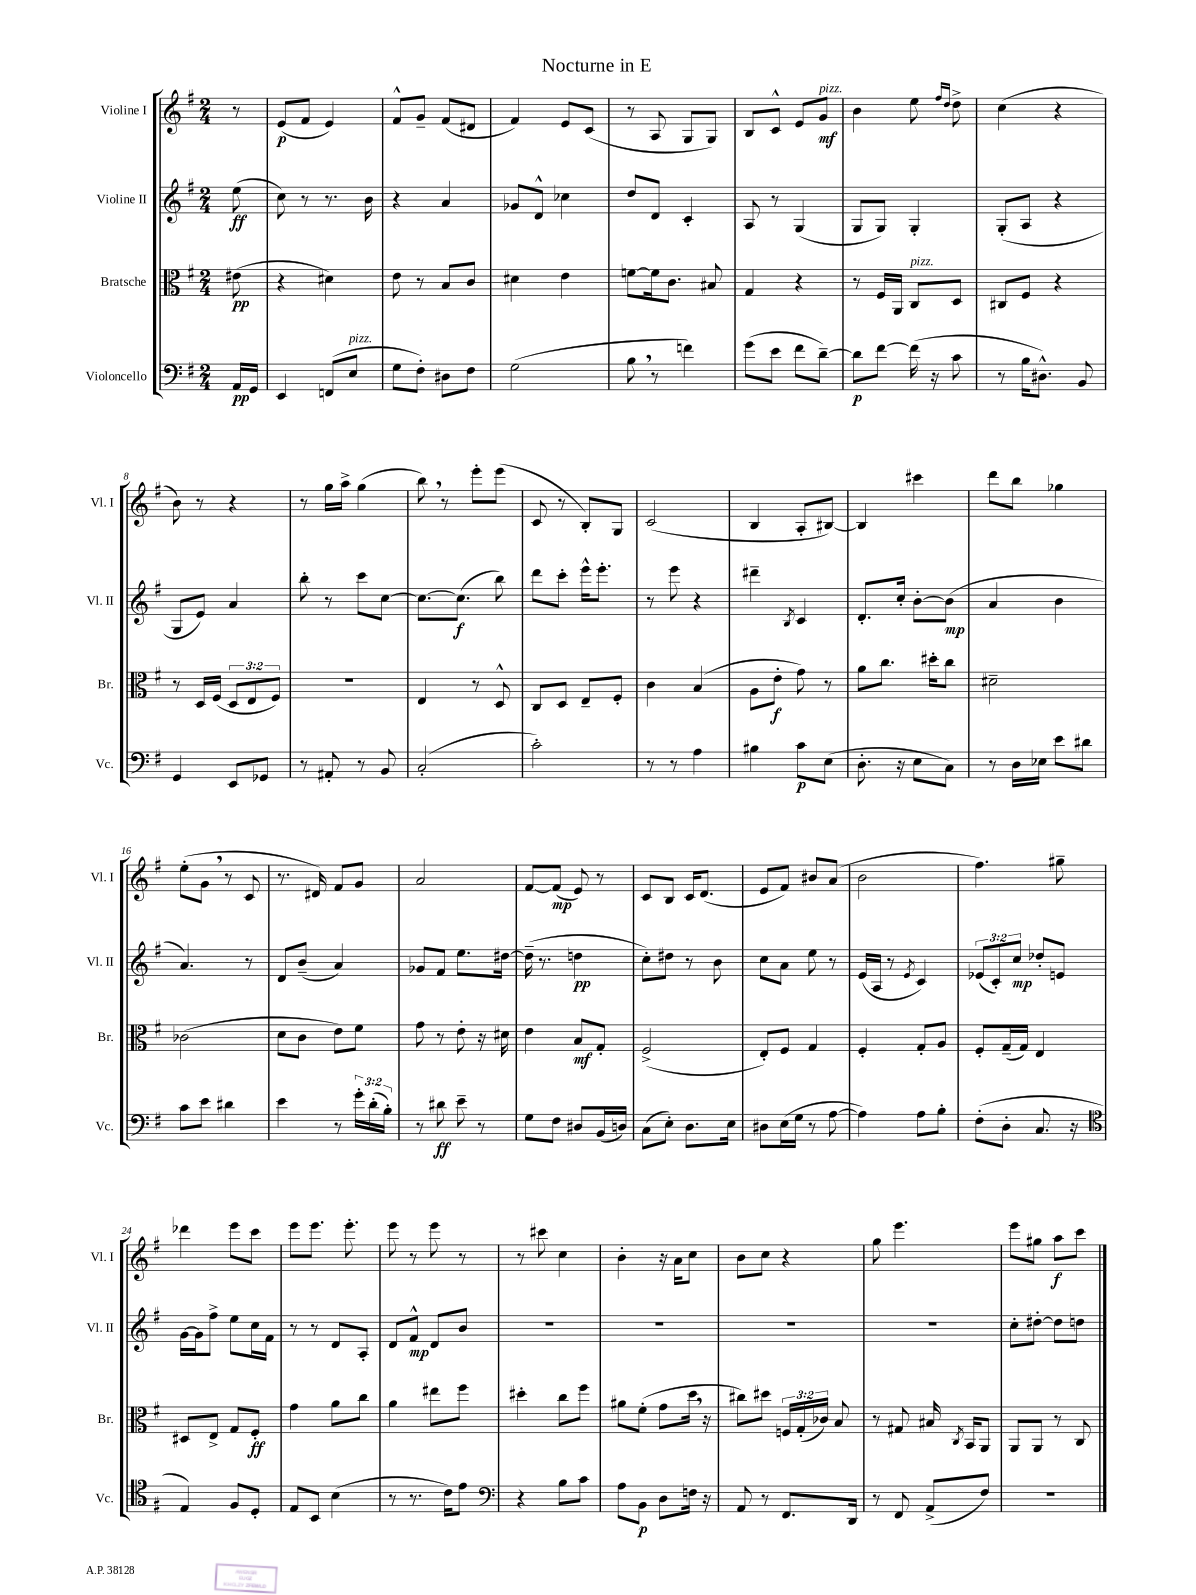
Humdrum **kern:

**kern	**kern	**kern	**kern
*staff4	*staff3	*staff2	*staff1
*clefF4	*clefC3	*clefG2	*clefG2
*k[f#]	*k[f#]	*k[f#]	*k[f#]
*M2/4	*M2/4	*M2/4	*M2/4
16AA	(8e#	(8ee	8r
16GG	.	.	.
=	=	=	=
4EE	4r	8cc)	(8e
.	.	8r	8f#
(8FF	4d#)	8.r	4e)
8E	.	.	.
.	.	16b	.
=	=	=	=
8G	8e	4r	8f#^^
8F#')	8r	.	8g~
8D#	8B	4a	(8f#
8F#	8c	.	8d#
=	=	=	=
(2G	4d#	8g-	4f#)
.	.	8d^^	.
.	4e	4cc-	8e
.	.	.	(8c
=	=	=	=
8B	[8f	8dd	8r
8r	16f]	8d	8A
.	8.c	.	.
4f)	.	4c'	8G
.	8B#	.	8G)
=	=	=	=
(8g	4G	8A	8B
8e	.	8r	8c^^
8f#	4r	(4G	8e
[8d~)	.	.	8g
=	=	=	=
8d]	8r	8G	4b
[8f#	16F#	8G)	.
.	16AA	.	.
(16f#]	8C	4G'	8ee
16r	.	.	.
.	.	.	16qqff#
.	.	.	16qqdd
8c	8D	.	8dd^
=	=	=	=
8r	8C#	(8G'	(4cc
16B	8F#	8A	.
8.D#^^)	.	.	.
.	4r	4r	4r
8BB	.	.	.
=	=	=	=
4GG	8r	8G	8b)
.	16D	8e)	8r
.	(16F#	.	.
8EE	12D	4a	4r
.	12E	.	.
8GG-	.	.	.
.	12F#)	.	.
=	=	=	=
8r	2r	8bb'	8r
8AA#'	.	8r	16gg
.	.	.	16aa^
8r	.	8ccc	(4gg
8BB	.	[8cc	.
=	=	=	=
(2C'	4E	8.cc_	8bb)
.	.	.	8r
.	.	(8.cc]	.
.	8r	.	8eee'
.	8D^^	8bb)	(8eee
=	=	=	=
2c')	8C	8ddd	8c
.	8D	8ccc'	8r
.	8E~	16eee^^	8B')
.	.	8.eee'	.
.	8F#'	.	8G
=	=	=	=
8r	4c	8r	(2c
8r	.	8eee	.
4A	(4B	4r	.
=	=	=	=
4B#	8A	4ddd#~	4B
.	8e'	.	.
.	.	8qB	.
8c	8g)	4c	8A'
(8E	8r	.	[8B#)
=	=	=	=
8.D'	8a	8.d'	4B#]
.	8.cc	.	.
16r	.	16cc'	.
8E	.	[8b'	4ccc#
.	16dd#'	.	.
8C)	8cc	(8b]	.
=	=	=	=
8r	2d#~	4a	8ddd
16D	.	.	8bb
16E-	.	.	.
8e	.	4b	4gg-
8d#	.	.	.
=	=	=	=
8c	(2c-	4.a)	(8ee'
8e	.	.	8g
4d#	.	.	8r
.	.	8r	8c
=	=	=	=
4e	8d	8d	8.r
.	8c	(8b~	.
.	.	.	16d#)
8r	8e)	4a)	8f#
24g'	8f#	.	8g
(24d'	.	.	.
24B')	.	.	.
=	=	=	=
8r	8g	8g-	2a
8d#	8r	8f#	.
8e~	8e'	8.ee	.
8r	16r	.	.
.	16d#	[16dd#	.
=	=	=	=
8G	4e	(16dd#~]	[8f#
.	.	8.r	.
8F#	.	.	(8f#]
8D#	8B	4dd	8e)
(16BB	8G'	.	8r
16D)	.	.	.
=	=	=	=
(8C	(2F#^	8cc')	8c
8E')	.	8dd#	8B
8.D	.	8r	16c
.	.	.	(8.d
.	.	8b	.
16E	.	.	.
=	=	=	=
8D#	8E')	8cc	8e
(16E	8F#	8a	8f#)
16G	.	.	.
8r	4G	8ee	8b#
[8A	.	8r	(8a
=	=	=	=
4A])	4F#'	(16e	2b
.	.	16A	.
.	.	8r	.
.	.	8qe	.
8A	8G'	4c)	.
8B'	8A	.	.
=	=	=	=
(8F#'	8F#'	(12e-	4.ff#)
.	.	12c')	.
8D'	(16G~	.	.
.	.	12cc	.
.	16G)	.	.
8.C	4E	8dd-'	.
.	.	8e	8gg#~
16r	.	.	.
=	=	=	=
*clefC4	*	*	*
4E)	8D#	[16g	4ddd-
.	.	16g]	.
.	8E^	8ff#^	.
8F#	8G	8ee	8eee
8D'	8F#'	16cc	8ccc
.	.	16f#	.
=	=	=	=
8E	4g	8r	8eee
8BB	.	8r	8.eee
(4B	8a	8d	.
.	.	.	8.eee'
.	8cc	8A'	.
=	=	=	=
8r	4a	8d	8eee
8.r	.	8f#^^	8r
.	8ee#	8d	8eee
16c)	.	.	.
8e	8ff#	8b	8r
=	=	=	=
*clefF4	*	*	*
4r	4dd#'	2r	8r
.	.	.	8ccc#
8B	8cc	.	4cc
8c	8ff#	.	.
=	=	=	=
8A	8a#	2r	4b'
8BB	(8f#'	.	.
8D	8g	.	16r
.	.	.	16a
16F	16dd	.	8cc
16r	16r	.	.
=	=	=	=
8AA	8cc#)	2r	8b
8r	8dd#	.	8cc
8.FF#	24F	.	4r
.	(24G'	.	.
.	24c-)	.	.
.	8B	.	.
16DD	.	.	.
=	=	=	=
8r	8r	2r	8gg
8FF#	8G#	.	4.eee
(8AA^	16B#	.	.
.	8qC	.	.
.	16BB	.	.
8F#)	8AA	.	.
=	=	=	=
2r	8AA	8cc'	8eee
.	8AA	[8dd#'	8gg#
.	8r	8dd#]	8aa
.	8C	8dd	8ccc
==	==	==	==
*-	*-	*-	*-
